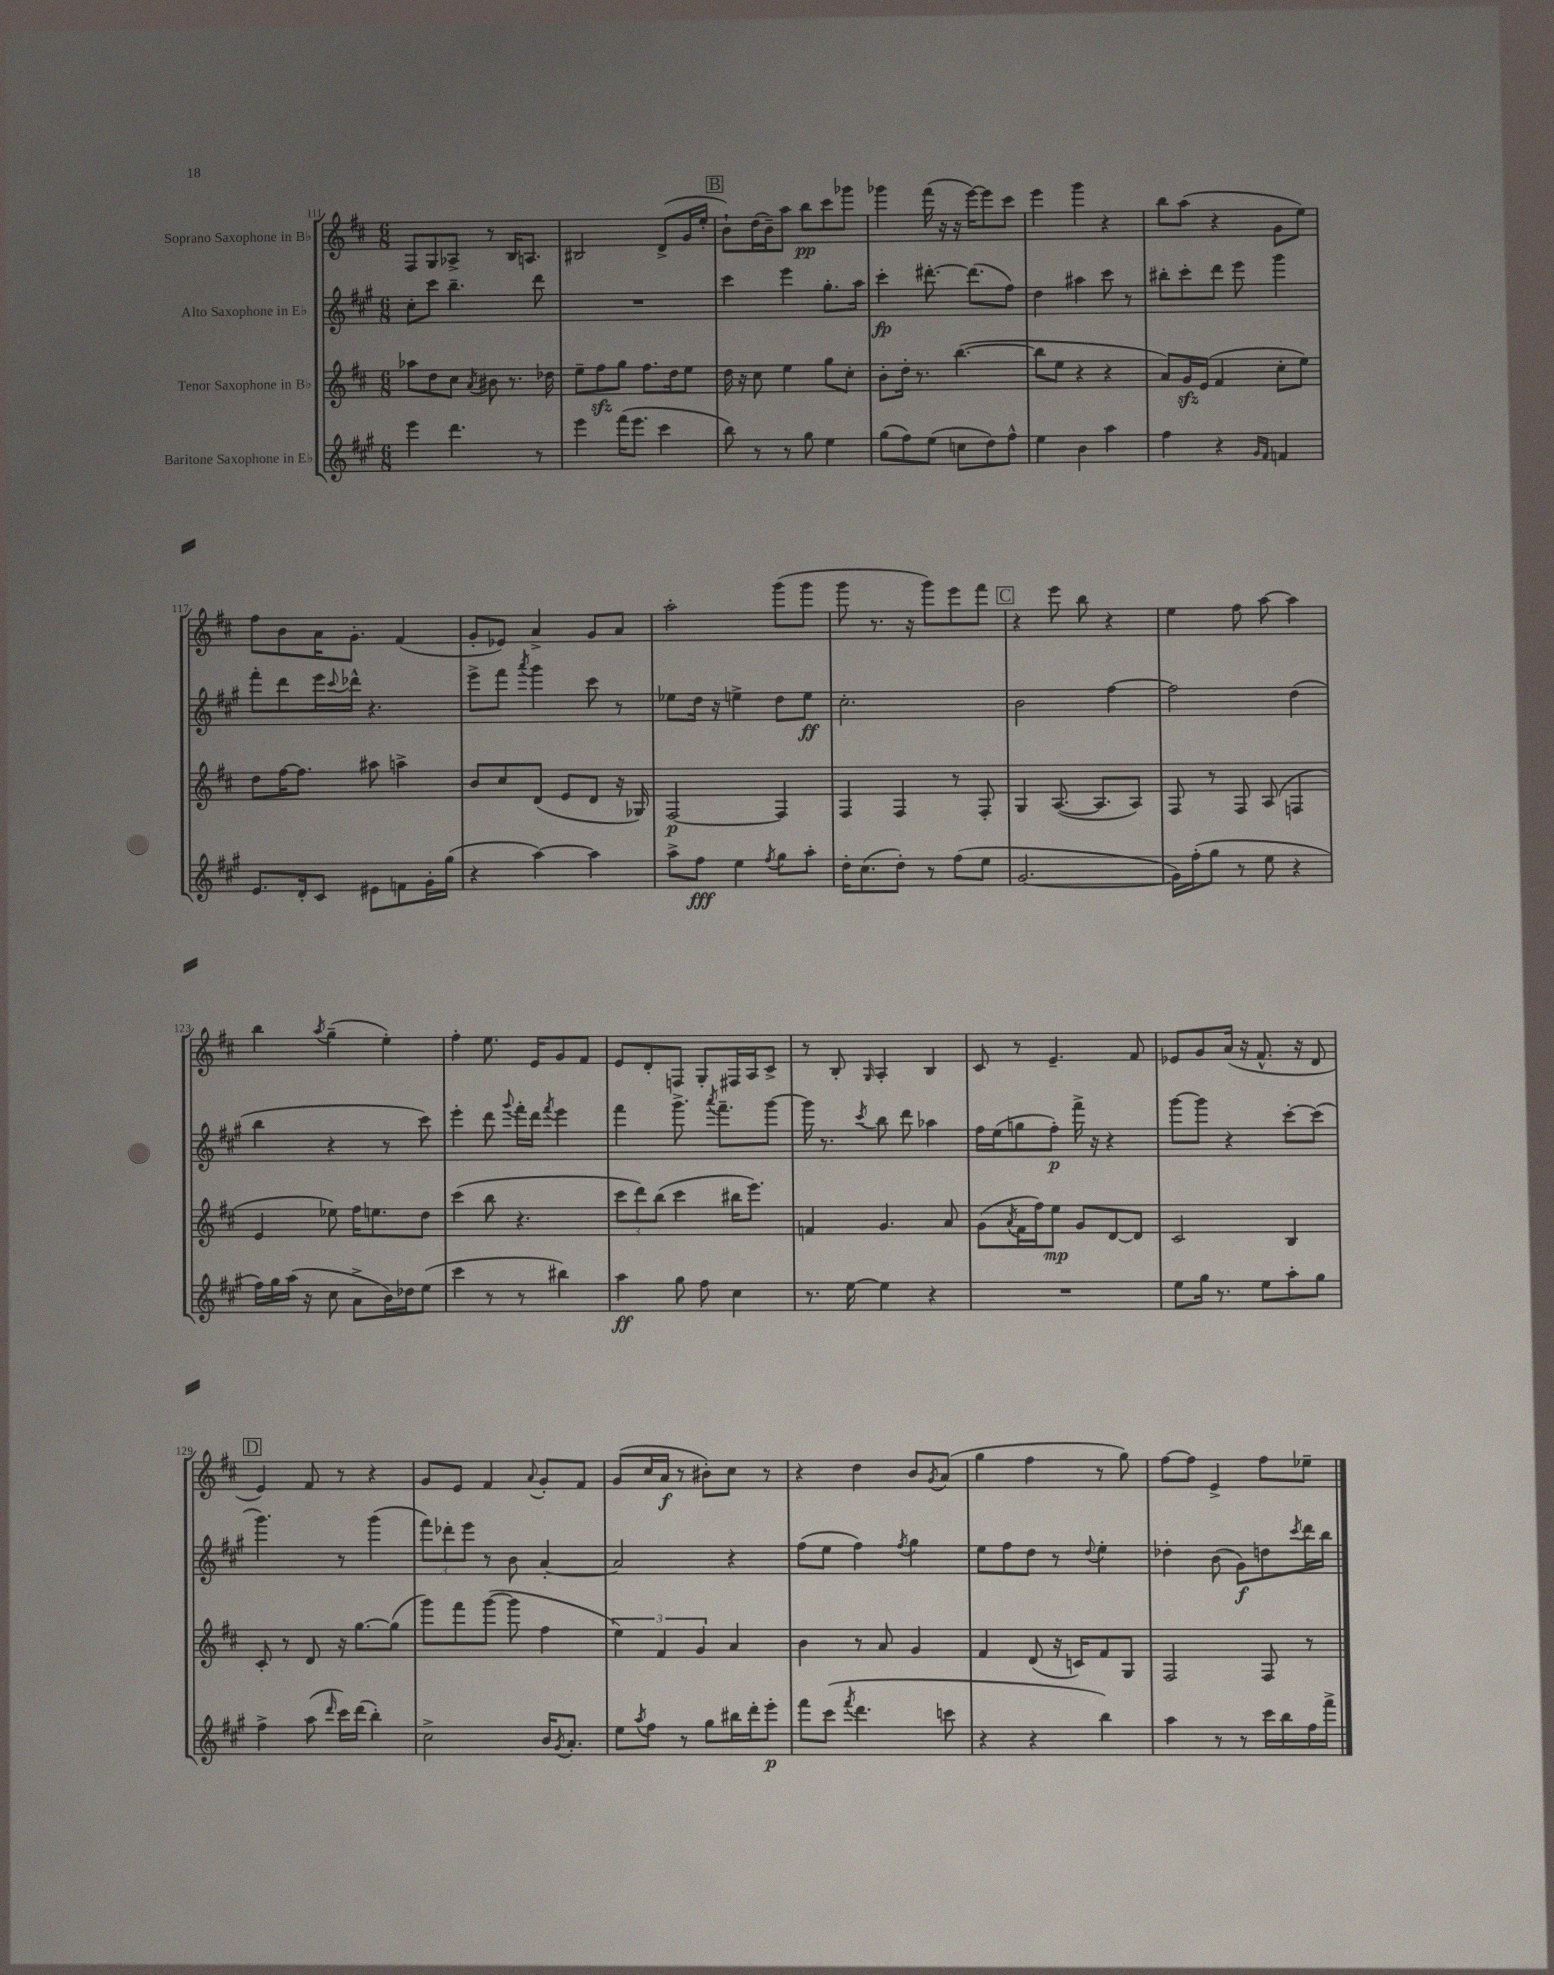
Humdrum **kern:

**kern	**kern	**kern	**kern
*staff4	*staff3	*staff2	*staff1
*clefG2	*clefG2	*clefG2	*clefG2
*k[f#c#g#]	*k[f#c#]	*k[f#c#g#]	*k[f#c#]
*M6/8	*M6/8	*M6/8	*M6/8
4eee	8aa-	8cc#'	8F#
.	8dd	8ccc#	8G
4.ddd	8cc#	4.bb~	8A-^
.	8qa	.	.
.	8b#	.	8r
.	8.r	.	16B
.	.	.	8.A
8r	.	8ddd	.
.	16dd-	.	.
=	=	=	=
4eee	8ee~	2.r	2B#
.	8ff#	.	.
(16fff#	8gg	.	.
8.eee	.	.	.
.	8.ff#	.	.
4ccc#	.	.	(8d^
.	16dd	.	.
.	8ee	.	16g
.	.	.	16ee'
=	=	=	=
8bb)	16dd	4ccc#	8b`)
.	16r	.	.
8r	8cc#	.	(16dd
.	.	.	16b~)
8r	4ee	4eee	8aa
8gg#	.	.	8bb
4ee	8gg	8.gg#'	8ccc#
.	8cc#'	.	8ggg-
.	.	16aa	.
=	=	=	=
(8gg#	8b'	4ccc#'	4ggg-
8ff#)	16dd'	.	.
.	8.r	.	.
(8ee	.	[8.ddd#'	(16fff#
.	.	.	16r
8cc	([4.bb	.	16r
.	.	(8.ddd#]	[16eee)
8dd)	.	.	8eee]
8ff#^^	.	8ff#)	8ccc#
=	=	=	=
4ee	8bb]	4dd	4eee
.	8ee	.	.
4b	4r	4aa#	4ggg
4aa	4r	8ccc#	4r
.	.	8r	.
=	=	=	=
4ff#	8a)	8bb#'	8bb
.	16g	8ccc#'	(8aa
.	(16e	.	.
4r	4f#	8ddd	4r
.	.	8eee	.
16qqg#	.	.	.
16qqf#	.	.	.
4f	8cc#'	4ggg#	8g
.	8ee)	.	8ee)
=	=	=	=
8.e	8dd	8fff#'	8ff#
.	[16ff#	8ddd	8b
16d'	8.ff#]	.	.
8c#	.	16eee	16a
.	.	8qqccc#	.
.	.	16ddd-^^	8.g'
8e#	8aa#	4.r	.
8f	4aa^	.	(4f#
16g#'	.	.	.
(16gg#	.	.	.
=	=	=	=
4r	8b	8eee^	8g'
.	8cc#	8fff#	8e-)
.	.	8qaaa	.
[4aa)	(8d	4ggg#	4a^
.	8e	.	.
4aa]	8d	8ccc#	8g
.	16r	8r	8a
.	16G-)	.	.
=	=	=	=
8aa^	[2F#	8ee-	2aa'
8ff#	.	16dd	.
.	.	16r	.
4ee	.	4ee^	.
8qff#	.	.	.
8gg#	4F#]	8dd	(8ggg
8aa'	.	8ee	8ggg
=	=	=	=
16dd'	4F#	2.cc#'	8ggg
(8.cc#	.	.	.
.	.	.	8.r
8dd')	4F#	.	.
.	.	.	16r
8r	.	.	8ggg)
(8ff#	8r	.	8eee
8ee	8F#'	.	8fff#
=	=	=	=
[2.g#	4G	2b	4r
.	([8.A	.	8eee
.	.	.	8bb
.	8.A]	.	.
.	.	[4ff#	4r
.	8A)	.	.
=	=	=	=
16g#])	8F#	2ff#]	4ee
(16ff#'	.	.	.
8gg#	8r	.	.
8r	8F#	.	8ff#
8ee	(8A	.	[8aa
4r	4F	(4dd	4aa]
=	=	=	=
16ff#)	4e	4bb	4bb
16gg#	.	.	.
(16aa	.	.	.
16r	.	.	.
.	.	.	8qaa
8cc#	8ee-)	4r	(4gg~
8a^	16ff#	.	.
.	8.ee	.	.
16b)	.	8r	4ee')
16dd-	.	.	.
(8ee	8dd	8ccc#)	.
=	=	=	=
4ccc#	(4ccc#	4eee'	4ff#'
8r	8bb	8ddd	8.ee
.	.	8qqggg#	.
8r	4.r	16fff#'	.
.	.	16ddd	16e
.	.	8qfff#	.
4bb#)	.	4eee	8g
.	.	.	8f#
=	=	=	=
4aa	12ccc#	4fff#	8e
.	12ddd)	.	.
.	.	.	8d'
.	(12bb	.	.
8gg#	4ccc#	8.ggg#^	8F
8ff#	.	.	8G'
.	.	8qaaa	.
.	.	8.fff#~	.
4cc#	16bb#	.	16F#
.	8.eee)	.	16A
.	.	[8ggg#	8c#^
=	=	=	=
8.r	4f	16ggg#]	8r
.	.	8.r	.
.	.	.	8B'
[16ee	.	.	.
.	.	8qccc#	16qqG
4ee]	4.g	8bb	4A'
.	.	8ddd	.
4r	.	4aa-	4B
.	8a	.	.
=	=	=	=
2.r	(8g	16ff#	8c#
.	.	(16ee	.
.	8qa	.	.
.	16f#	8gg	8r
.	16ff#)	.	.
.	8ee	8ff#')	4.e~
.	8g	16fff#^	.
.	.	16r	.
.	[8d	4r	.
.	8d]	.	8f#
=	=	=	=
8ee	2c#	[8ggg#	8e-
16gg#	.	8ggg#]	8g
8.r	.	.	.
.	.	4r	(16a
.	.	.	16r
8ee	.	.	8.f#^^
8aa'	4B	[8ccc#'	.
.	.	.	16r
8gg#	.	(8ccc#]	8d
=	=	=	=
4ff#^	8c#'	4.ggg#)	4e)
.	8r	.	.
(8aa	8d	.	8f#
16qqddd	.	.	.
16ccc#)	16r	8r	8r
(16ddd	[8.gg	.	.
4bb')	.	(4ggg#	4r
.	(8gg]	.	.
=	=	=	=
2cc#^	8ggg)	12fff#)	8g
.	.	12ddd-'	.
.	8fff#	.	8e
.	.	12eee	.
.	([8ggg	8r	4f#
.	8ggg]	8b	.
.	.	.	8qqa
16b	4ff#	[4a'	8g'
8qg#	.	.	.
8.a'	.	.	.
.	.	.	8f#
=	=	=	=
8ee	6ee)	2a]	(8g
8qaa	.	.	.
8ff#	.	.	16cc#
.	6f#	.	.
.	.	.	16a
8r	.	.	8r
.	6g	.	.
8gg#	.	.	8b#')
16bb#	4a	4r	8cc#
16ddd'	.	.	.
8eee'	.	.	8r
=	=	=	=
8fff#	4b	(8ff#	4r
(8ccc#	.	8ee	.
8qfff#	.	.	.
4.ddd	8r	4ff#)	4dd
.	8a	.	.
.	.	8qff#	.
.	4g	4gg#	8b
.	.	.	8qg
8ccc	.	.	(8a
=	=	=	=
4r	4f#	8ee	4gg
.	.	8ff#	.
4r	(8d	8dd	4ff#
.	16r	8r	.
.	16c)	.	.
.	.	8qqdd	.
4bb)	8f#	4ee'	8r
.	8G	.	8gg)
=	=	=	=
4aa	2F#	4dd-'	[8ff#
.	.	.	8ff#]
8r	.	(8b	4e^
8r	.	8g#)	.
16ccc#	8F#	8dd	8ff#
16bb	.	.	.
.	.	8qccc#	.
16ff#	8r	16ddd	8ee-~
16fff#^	.	16bb	.
==	==	==	==
*-	*-	*-	*-
